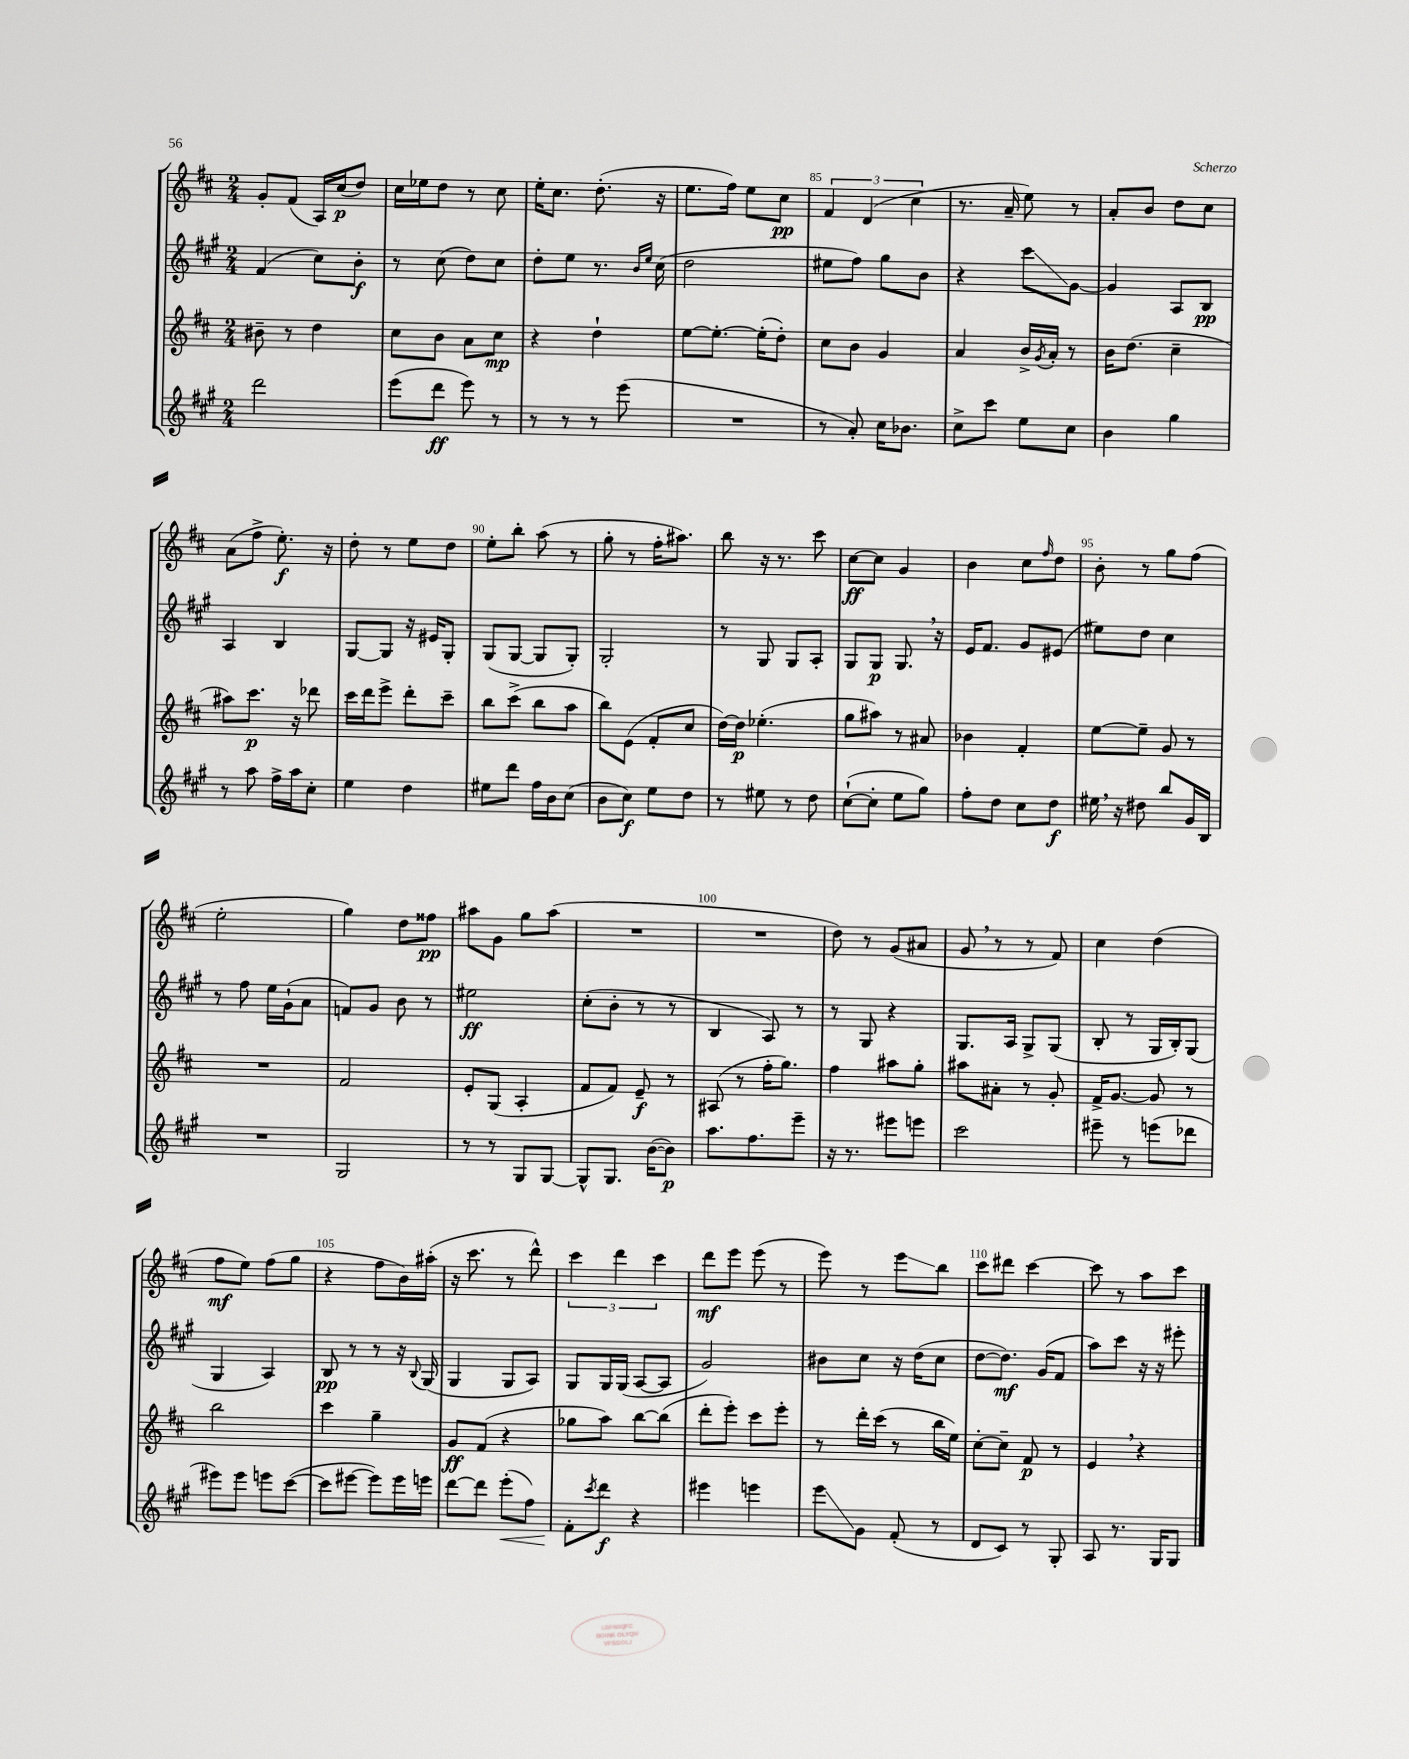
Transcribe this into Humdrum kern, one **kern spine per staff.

**kern	**kern	**kern	**kern
*staff4	*staff3	*staff2	*staff1
*clefG2	*clefG2	*clefG2	*clefG2
*k[f#c#g#]	*k[f#c#]	*k[f#c#g#]	*k[f#c#]
*M2/4	*M2/4	*M2/4	*M2/4
2ddd\	8b#~\	(4f#/	8g'/L
.	8r	.	(8f#/J
.	4dd\	8cc#\L)	16A/LL)
.	.	.	(16cc#/J
.	.	8b'\J	8dd/J)
=	=	=	=
(8eee\L	8cc#\L	8r	16cc#\LL
.	.	.	16ee-\J
8ddd\J	8b\J	(8cc#\	8dd\J
8eee\)	8a\L	8dd\L)	8r
8r	8cc#\J	8cc#\J	8cc#\
=	=	=	=
8r	4r	8dd'\L	16ee'\LK
.	.	.	8.cc#\J
8r	.	8ee\J	.
8r	4dd`\	8.r	(8.dd'\
(8eee\	.	.	.
.	.	16qqb/LL	.
.	.	16qqee/JJ	.
.	.	(16cc#\	16r
=	=	=	=
2r	[8ee\L	2dd\	8.ee\L
.	8.ee'\_J	.	.
.	.	.	16ff#\Jk)
.	.	.	8ee\L
.	(16ee'\]LK	.	.
.	8dd'\J)	.	8cc#\J
=	=	=	=
8r	8cc#\L	8ee#\L	6f#/
8a'/)	8b\J	8ff#\J)	.
.	.	.	(6d/
16cc#\LK	4g/	8gg#\L	.
8.b-\J	.	.	.
.	.	.	6cc#\
.	.	8b\J	.
=	=	=	=
8cc#^\L	4a/	4r	8.r
8ccc#\J	.	.	.
.	.	.	16a~/
8ee\L	16b^/LL	8ccc#\L	8ee\)
.	8qg/	.	.
.	16a'/JJ	.	.
8cc#\J	8r	[8g#\J	8r
=	=	=	=
4b\	16b\LK	4g#/]	8a'/L
.	(8.dd\J	.	.
.	.	.	8b/J
4gg#\	4cc#~\	8A/L	8dd\L
.	.	8B/J	8cc#\J
=	=	=	=
8r	8aa#\L)	4A/	(8a\L
8aa\	8.ccc#\J	.	8ff#^\J
16ff#^\LL	.	4B/	8.ee'\)
16aa\J	16r	.	.
8cc#'\J	8ddd-\	.	.
.	.	.	16r
=	=	=	=
4ee\	16ccc#\LL	[8G#/L	8dd'\
.	16ddd\J	.	.
.	8eee^\J	8G#/]J	8r
4dd\	8ddd'\L	16r	8ee\L
.	.	16e#/LK	.
.	8ccc#~\J	8G#'/J	8dd\J
=	=	=	=
8ee#\L	8bb\L	(8G#/L	8ee'\L
8ddd\J	(8ccc#^\J	[8G#/J	8bb'\J
16ff#\LL	8bb\L	8G#/]L	(8aa\
16b\J	.	.	.
(8cc#\J	8aa\J	8G#'/J)	8r
=	=	=	=
8b\L	8bb\L)	2G#'/	8gg'\
8cc#\J)	(8e\J	.	8r
8ee\L	8f#'/L	.	16ff#'\LK
.	.	.	8.aa#\J)
8dd\J	8cc#/J	.	.
=	=	=	=
8r	[16dd\LL)	8r	8bb\
.	16dd\]JJ	.	.
8ee#\	(4.ee-'\	8G#/	16r
.	.	.	8.r
8r	.	8G#/L	.
8dd\	.	8A'/J	8ccc#\
=	=	=	=
([8cc#`\L	8gg\L	8G#/L	[8cc#\L
8cc#'\]J	8aa#\J)	8G#/J	8cc#\]J
8ee\L	8r	8.G#/	4g/
8gg#\J)	8a#/	.	.
.	.	16r	.
=	=	=	=
8ff#'\L	4b-\	16e/LK	4b\
.	.	8.f#/J	.
8dd\J	.	.	.
8cc#\L	4f#'/	8g#/L	8cc#\L
.	.	.	16qqff#/
8dd\J	.	(8e#/J	8dd\J
=	=	=	=
16ee#\	[8ee\L	8ee#\L)	8b'\
16r	.	.	.
8dd#\	8ee~\]J	8dd\J	8r
8bb/L	8g/	4cc#\	8gg\L
16g#/L	8r	.	(8ff#\J
16B/JJ	.	.	.
=	=	=	=
2r	2r	8r	2ee'\
.	.	8ff#\	.
.	.	16ee\LL	.
.	.	(16g#`\J	.
.	.	8a\J	.
=	=	=	=
2G#/	2f#/	8f/L)	4gg\)
.	.	8g#/J	.
.	.	8b\	8dd\L
.	.	8r	8ff##\J
=	=	=	=
8r	8e'/L	2ee#\	8aa#\L
8r	(8G/J	.	8g\J
8G#/L	4A'/	.	8gg\L
[8G#/J	.	.	(8aa#\J
=	=	=	=
8G#^^/]L	8f#/L	(8cc#'\L	2r
8.G#/J	8f#/J)	8b'\J	.
.	8e~/	8r	.
([16b\LK	.	.	.
8b\]J)	8r	8r	.
=	=	=	=
8.aa\L	(8A#/	4B/	2r
.	8r	.	.
8.ff#\	.	.	.
.	16ff#'\LK	8A/)	.
.	8.gg\J)	.	.
8eee~\J	.	8r	.
=	=	=	=
16r	4ff#\	8r	8dd\)
8.r	.	.	.
.	.	8G#/	8r
8eee#\L	8aa#\L	4r	(8g/L
8eee\J	8gg'\J	.	8a#/J
=	=	=	=
2ccc#\	8aa#\L	8.G#/L	8g/
.	8a#'\J	.	8r
.	.	16A/Jk	.
.	8r	8G#^/L	8r
.	8g'/	(8G#/J	8f#/)
=	=	=	=
8eee#~\	16f#^/LK	8B'/	4cc#\
.	[8.g/J	.	.
8r	.	8r	.
(8eee\L	8g/]	16G#/LL	(4dd\
.	.	16B'/J)	.
8ddd-\J	8r	(8G#/J	.
=	=	=	=
8eee#\L)	2bb\	4G#/	8ff#\L
8eee#\J	.	.	8ee\J)
8eee\L	.	4A/)	(8ff#\L
([8ccc#\J	.	.	8gg\J
=	=	=	=
8ccc#\]L	4ccc#\	8B/	4r
[8eee#\J	.	8r	.
8eee#\]L)	4gg~\	8r	8ff#\L
16eee#\L	.	16r	16b\L)
.	.	8qqB/	.
16eee\JJ	.	(16G#/	(16aa#'\JJ
=	=	=	=
[8ddd\L	8g/L	4G#/	16r
.	.	.	8.ccc#\
8ddd\]J	(8f#/J	.	.
(8eee'\L	4r	8G#/L	8r
8ff#\J)	.	8A/J)	8ddd^^\)
=	=	=	=
8f#'\L	8gg-\L	8G#/L	6ccc#\
8qccc#/	.	.	.
8ddd\J	8aa\J)	16G#/L	.
.	.	.	6ddd\
.	.	(16G#/JJ	.
4r	[8bb\L	[8A/L	.
.	.	.	6ccc#\
.	(8bb\]J	8A/]J	.
=	=	=	=
4eee#\	8ddd'\L	2g#/)	8ddd\L
.	8eee'\J)	.	8eee\J
4eee\	8ccc#\L	.	(8eee\
.	8eee'\J	.	8r
=	=	=	=
8eee\L	8r	8b#\L	8eee\)
8g#\J	16ddd'\LL	8cc#\J	8r
.	(16ccc#\JJ	.	.
(8f#'/	8r	16r	8eee\L
.	.	(16dd\LK	.
8r	16bb\LL	8cc#\J	8bb\J
.	16ee\JJ)	.	.
=	=	=	=
8d/L	[8cc#'\L	[8dd\L	8ccc#\L
8c#/J)	8cc#~\]J	8.dd\]J)	8ddd#\J
8r	8f#/	.	[4ccc#\
.	.	(16g#/LK	.
8G#'/	8r	8f#/J	.
=	=	=	=
8A/	4e/	8aa\L)	8ccc#\]
8.r	.	8ccc#\J	8r
.	4r	16r	8aa\L
16G#/LK	.	16r	.
8G#/J	.	8eee#'\	8ccc#\J
==	==	==	==
*-	*-	*-	*-
